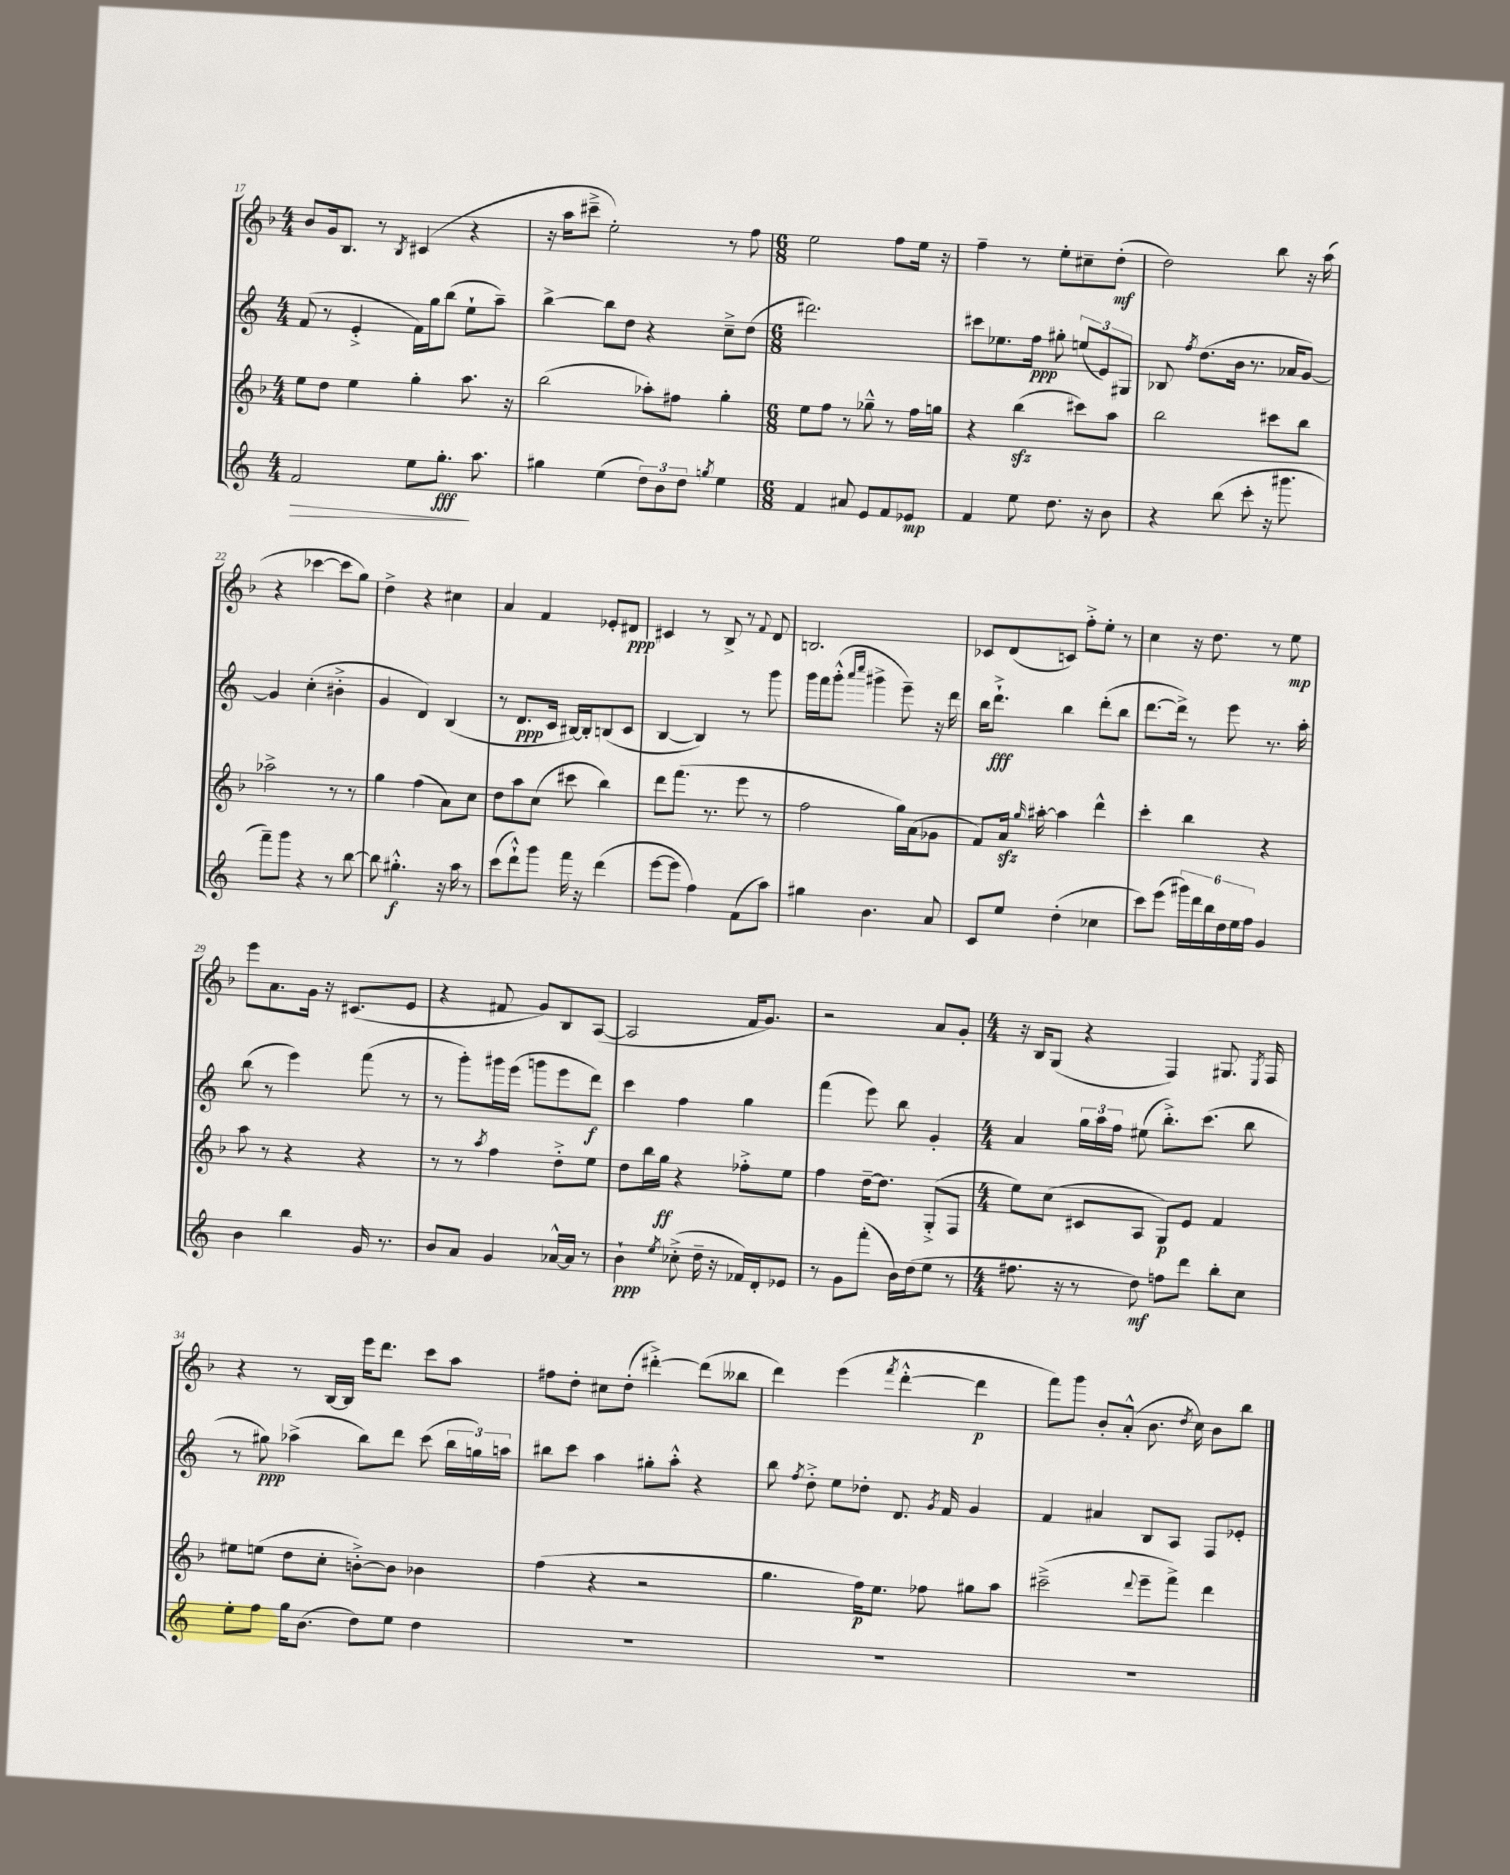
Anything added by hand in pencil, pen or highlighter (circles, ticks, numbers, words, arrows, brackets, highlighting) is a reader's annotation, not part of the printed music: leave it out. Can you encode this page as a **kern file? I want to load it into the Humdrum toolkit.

**kern	**kern	**kern	**kern
*staff4	*staff3	*staff2	*staff1
*clefG2	*clefG2	*clefG2	*clefG2
*k[]	*k[b-]	*k[]	*k[b-]
*M4/4	*M4/4	*M4/4	*M4/4
2f/	8ee\L	(8f/	8b-/L
.	8dd\J	8r	16g/k
.	.	.	8.B-/J
.	4ee\	4e'^/	.
.	.	.	8r
.	.	.	8qB-/
8ee\L	4gg'\	16f\LL)	(4c#/
.	.	16gg\J	.
8.gg'\J	.	(8bb\J	.
.	8.aa\	8ee`\L	4r
8.aa\	.	.	.
.	.	8aa~\J)	.
.	16r	.	.
=	=	=	=
4gg#\	(2bb-\	[4bb^\	16r
.	.	.	16aa\LK
.	.	.	8ccc#~^\J
(4ee\	.	8bb\]L	2ee'\)
.	.	8dd\J	.
12dd\L)	8aa-'\L)	4r	.
12b\	.	.	.
.	8ff#\J	.	.
12dd\J	.	.	.
8qgg/	.	.	.
4ee\	4gg'\	8cc~^\L	8r
.	.	(8dd\J	8ff\
=	=	=	=
*M6/8	*M6/8	*M6/8	*M6/8
4f/	8ee\L	2.ddd#\)	2ee\
.	8ff\J	.	.
8a#/	8r	.	.
8e/L	8gg-~^^\	.	.
8f/	8r	.	8ff\L
8e-/J	16ff\LL	.	16ee\Jk
.	16gg\JJ	.	16r
=	=	=	=
4f/	4r	8ccc#\L	4ff~\
.	.	8.ee-\	.
8ee\	(4bb-\	.	8r
.	.	16ff\Jk	.
8.dd\	.	8gg#'\	8ee'\L
.	8ccc#\L)	(12ee/L	8cc#~\
16r	.	.	.
.	.	12e/)	.
8b\	8aa\J	.	(8dd'\J
.	.	12G#/J	.
=	=	=	=
4r	2bb-\	8B-/	2dd\)
.	.	8qff/	.
.	.	(8.dd\L	.
(8bb\	.	.	.
.	.	16b\Jk	.
8ccc'\	.	8.r	.
16r	8ccc#\L	.	8bb-\
8.ggg#\	.	16a-/LK	.
.	8bb-\J	[8g/J)	16r
.	.	.	(16aa\
=	=	=	=
8fff~\L)	2aa-^\	4g/]	4r
8ggg\J	.	.	.
4r	.	(4cc'\	[4ccc-\
8r	8r	4b#'^\	8ccc-\]L
[8bb\	8r	.	8gg\J)
=	=	=	=
8bb\]	4gg\	4g/	4dd^\
4.gg#'^^\	.	.	.
.	(4ff\	4d/)	4r
16r	8a\L)	(4B/	4cc#\
16aa\	.	.	.
8r	8cc\J	.	.
=	=	=	=
(8ccc\L	8dd\L	8r	4a/
8ddd`^^\)	8aa\	8.d/L	.
8ggg\J	(8cc\J	.	4f/
.	.	16c/Jk	.
16fff\	8ccc#\	[16B#/LL)	.
16r	.	16B#'/]J	.
(4ddd\	4bb-\)	(8B/	8e-'/L
.	.	8c/J	8d#/J
=	=	=	=
[8eee\L	8ddd\L	[4B/	4c#/
8eee\]J	(8.fff\J	.	.
4ff\)	.	4B/])	8r
.	8.r	.	.
.	.	.	8B-^/
(8f\L	8eee\	8r	8r
.	.	.	8qqf/
8aa\J)	8r	8ggg\	8d/
=	=	=	=
4gg#\	2ff\	16ggg\LL	2.B/
.	.	16fff\J	.
.	.	(8ggg'^^\J	.
.	.	16qqaaa/LL	.
.	.	16qqcccc/JJ	.
4.b\	.	4ggg#^\	.
.	16gg\LL)	8eee~\)	.
.	(16a\J	.	.
8a/	8g-\J	16r	.
.	.	16ddd\	.
=	=	=	=
8c/L	8f/L)	16bb\LK	8c-/L
.	.	8.ddd`^\J	.
8ee/J	16a/Jk	.	(8d/
.	16qqgg/	.	.
.	[16aa#'\	.	.
(4dd'\	4aa#\]	4bb\	8c/J)
.	.	.	8ff'^\L
4cc-\	4ddd^^\	(8ddd'\L	8ee'\J
.	.	8bb\J	8r
=	=	=	=
8ccc\L)	4ccc'\	[8.ddd\L	4cc\
(8eee\J	.	.	.
.	.	16ddd^\]Jk)	.
24ggg#\LL)	4bb-\	8r	16r
24ddd\	.	.	.
.	.	.	8.dd\
24bb\	.	.	.
24dd\	.	8eee\	.
24ee\	.	.	.
24ff\JJ	.	.	.
4g/	4r	8.r	8r
.	.	.	8ee\
.	.	16aa'\	.
=	=	=	=
4b\	8aa\	(8bb\	8eee\L
.	8r	8r	8.a\
4bb\	4r	4eee\)	.
.	.	.	16g\Jk
.	.	.	16r
.	.	.	(8.c#/L
16g/	4r	(8fff\	.
8.r	.	.	.
.	.	8r	8e/J
=	=	=	=
8b/L	8r	8r	4r
8a/J	8r	8ggg'\L)	.
.	8qaa/	.	.
4g/	4ff\	16ggg#\L	8f#/
.	.	(16eee\JJ	.
.	.	8ggg\L	8g/L)
[16a-^^/LL	8dd'^\L	8eee\	8B-/
16a-/]JJ	.	.	.
8r	8ee\J	8ddd\J)	([8A/J
=	=	=	=
4b`\	8dd\L	4ccc\	2A/]
.	16bb-\L	.	.
.	16gg\JJ	.	.
8qee/	.	.	.
(8cc-'^\	4r	4ff\	.
16dd~\	.	.	.
16r	.	.	.
16f-/LL)	8ff-'^\L	4gg\	16f/LK
16d'/J	.	.	8.g/J)
8e-/J	8ee\J	.	.
=	=	=	=
8r	4ff\	(4fff\	2r
8g\L	.	.	.
(8fff'\J	[16dd~\LK	8eee\)	.
.	8.dd\]J	.	.
16b\LL)	.	8bb\	.
(16dd\J	.	.	.
8ee\J	(8G'^/L	4g'/	8a/L
8r	8F/J	.	8g'/J
=	=	=	=
*M4/4	*M4/4	*M4/4	*M4/4
8.ff#\	8ee\L)	4a/	16r
.	.	.	16B-/LK
.	(8cc\J	.	(8G/J
16r	.	.	.
8r	8c#/L	24gg\LL	4r
.	.	24aa\	.
.	.	24ff\JJ	.
8dd\)	8A/J	(8ee#\	.
8ff\L	8G/L)	8.bb'^\L)	4F/)
8ddd\J	8e/J	.	.
.	.	(8.ccc\J	.
8bb'\L	4f/	.	8.G#/
8cc\J	.	8bb\	.
.	.	.	8qE/
.	.	.	16F/
=	=	=	=
8ee'\L	8ee#\L	8r	4r
8ff\J	(8ee\J	8gg#\)	.
16gg\LK	8dd\L	(4aa-^\	8r
(8.b\J	.	.	.
.	8cc'\J	.	[16B-/LL
.	.	.	16B-/]JJ
8dd\L)	[8b'^\L)	8bb\L)	16eee\LK
.	.	.	8.ddd\J
8ee\J	8b\]J	8ddd\J	.
4dd\	4b-\	(8ccc\	8ccc\L
.	.	24bb\LL	8aa\J
.	.	24gg\)	.
.	.	24aa\JJ	.
=	=	=	=
1r	(4ff\	8bb#\L	8ff#\L
.	.	8ccc\J	8dd'\J
.	4r	4aa\	8cc#\L
.	.	.	(8dd'\J
.	2r	8gg#'\L	[4ddd#'^\)
.	.	8aa'^^\J	.
.	.	4r	(8ddd#\]L
.	.	.	8bb--\J
=	=	=	=
1r	4.gg\	8bb\	4ddd\)
.	.	8qff/	.
.	.	8dd'^\	.
.	.	8ee\L	(4eee\
.	16ff\LK)	8dd-'\J	.
.	8.ee\J	.	.
.	.	.	8qfff/
.	.	8.d/	[4ddd'^^\
.	8ff-\	.	.
.	.	8qg/	.
.	.	16f/	.
.	8gg#\L	4g/	4ddd\]
.	8aa\J	.	.
=	=	=	=
1r	(2ccc#~^\	4f/	8fff\L)
.	.	.	8ggg\J
.	.	4a#/	8b-'/L
.	.	.	(8a'^^/J
.	8qqddd/	.	.
.	8eee~\L	8B/L	8.b-\
.	8fff^\J)	8A/J	.
.	.	.	8qdd/
.	.	.	16cc\)
.	4ddd\	8F/L	8b-\L
.	.	8e-'/J	8bb-\J
==	==	==	==
*-	*-	*-	*-
